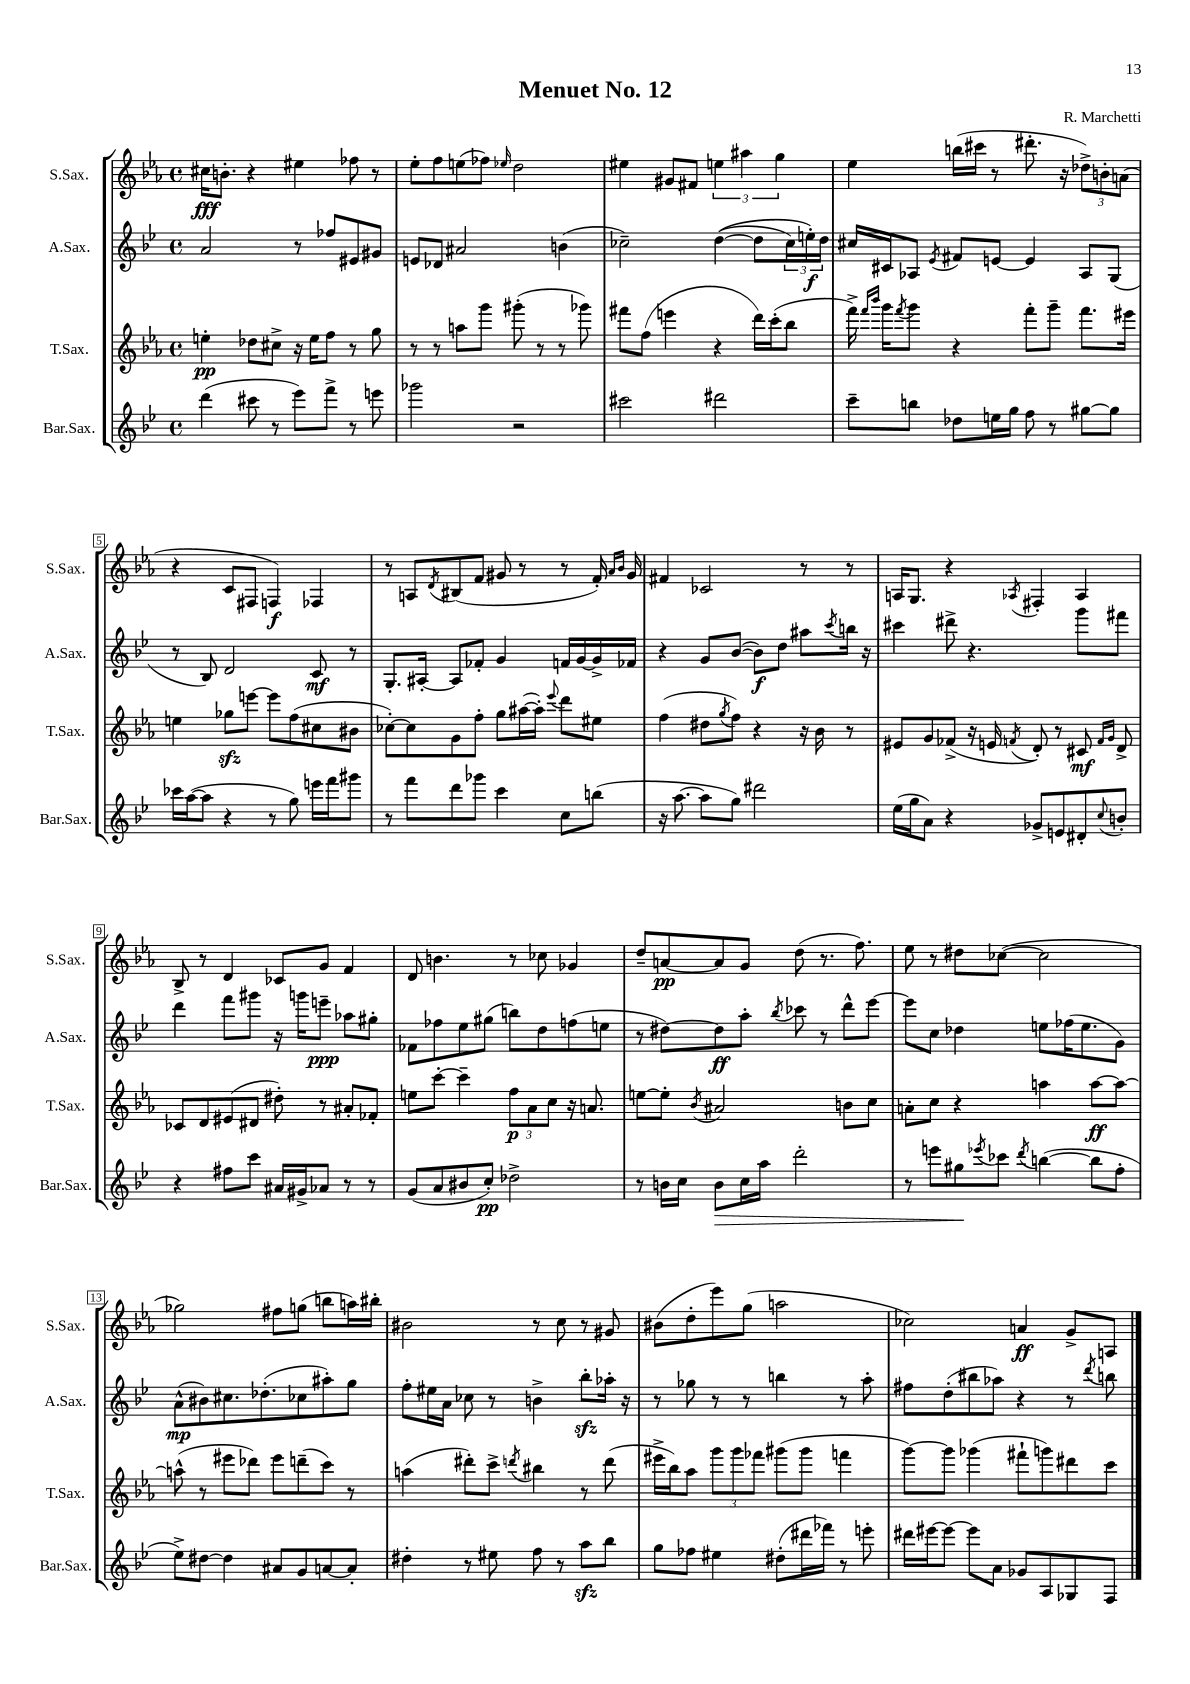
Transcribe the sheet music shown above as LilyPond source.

\header { title = "Menuet No. 12" composer = "R. Marchetti" }
<<
\new StaffGroup <<
\new Staff = "s0" \with { instrumentName = "S.Sax." shortInstrumentName = "S.Sax." } {
    \clef treble \key ees \major \defaultTimeSignature \time 4/4
    cis''16\fff b'8.-. r4 eis''4 fes''8 r8 |
    ees''8-. f''8 e''8( fes''8) \grace { ees''16 } d''2 |
    eis''4 gis'8 fis'8 \tuplet 3/2 { e''4 ais''4 g''4 } |
    ees''4 b''16( cis'''16 r8 dis'''8.-. r16 \tuplet 3/2 { des''8->) b'8-. a'8( } |
    r4 c'8 fis8 f4\f) fes4 |
    r8 a8 \acciaccatura { d'8 } bis8( f'8 gis'8 r8 r8 f'16-.) \grace { aes'16 bes'16 } gis'16 |
    fis'4 ces'2 r8 r8 |
    a16 g8. r4 \acciaccatura { aes8 } fis4-. aes4 |
    bes8-> r8 d'4 ces'8 g'8 f'4 |
    d'8 b'4. r8 ces''8 ges'4 |
    d''8-- a'8~\pp a'8 g'8 d''8( r8. f''8.) |
    ees''8 r8 dis''8 ces''8~( ces''2 |
    ges''2) fis''8 g''8( b''8 a''16) bis''16-. |
    bis'2 r8 c''8 r8 gis'8 |
    bis'8( d''8-. ees'''8) g''8( a''2 |
    ces''2) a'4\ff g'8-> a8 \bar "|." |
}
\new Staff = "s1" \with { instrumentName = "A.Sax." shortInstrumentName = "A.Sax." } {
    \clef treble \key bes \major \defaultTimeSignature \time 4/4
    a'2 r8 fes''8 eis'8 gis'8 |
    e'8 des'8 ais'2 b'4( |
    ces''2--) d''4~(\( d''8 \tuplet 3/2 { ces''16) e''16-.\f\) d''16 } |
    cis''16 cis'16 aes8 \acciaccatura { ees'8 } fis'8 e'8~ e'4 aes8 g8( |
    r8 bes8) d'2 c'8\mf r8 |
    g8.-. ais16~-. ais8 fes'8-. g'4 f'16 g'16~ g'16-> fes'16 |
    r4 g'8 bes'8~( bes'8\f) d''8 ais''8 \acciaccatura { c'''8 } b''16 r16 |
    cis'''4 dis'''8-> r4. g'''8 fis'''8 |
    d'''4 f'''8 gis'''8 r16 g'''16 e'''8--\ppp aes''8 gis''8-. |
    fes'8 fes''8 ees''8 gis''8( b''8) d''8 f''8( e''8 |
    r8 dis''8~) dis''8\ff a''8-. \acciaccatura { bes''8 } ces'''8 r8 d'''8-^ ees'''8~ |
    ees'''8 c''8 des''4 e''8 fes''16( e''8. g'8) |
    a'8-^\mp( bis'8) cis''8. des''8.-.( ces''8 ais''8-.) g''8 |
    f''8-. eis''16 a'16 ces''8 r8 b'4-> bes''8-.\sfz aes''16-. r16 |
    r8 ges''8 r8 r8 b''4 r8 a''8-. |
    fis''8 d''8-.( bis''8 aes''8) r4 r8 \acciaccatura { d'''8 } b''8 \bar "|." |
}
\new Staff = "s2" \with { instrumentName = "T.Sax." shortInstrumentName = "T.Sax." } {
    \clef treble \key ees \major \defaultTimeSignature \time 4/4
    e''4-.\pp des''8 cis''8-> r16 e''16 f''8 r8 g''8 |
    r8 r8 a''8 g'''8 gis'''8-.( r8 r8 ges'''8) |
    fis'''8 f''8( e'''4 r4 d'''16) c'''16-.( bes''8 |
    f'''16->) \grace { f'''16 bes'''16 } g'''16 \acciaccatura { f'''8 } g'''8 r4 f'''8-. g'''8-- f'''8. eis'''16 |
    e''4 ges''8\sfz e'''8~ e'''8 f''8( cis''8 bis'8 |
    ces''8~-.) ces''8 g'8 f''8-. g''8 ais''16~( ais''16-.) \appoggiatura { ees'''8 } d'''8 eis''8 |
    f''4( dis''8 \acciaccatura { g''8 } f''8) r4 r16 bes'16 r8 |
    eis'8 g'8 fes'8->( r16 e'16 \acciaccatura { f'8 } d'8-.) r8 cis'8\mf \grace { f'16 g'16 } d'8-> |
    ces'8 d'8 eis'8( dis'8 dis''8-.) r8 ais'8-. fes'8-. |
    e''8 c'''8~-. c'''4-- \tuplet 3/2 { f''8\p aes'8 c''8 } r16 a'8. |
    e''8~ e''8-. \acciaccatura { bes'8 } ais'2 b'8 c''8 |
    a'8-. c''8 r4 a''4 a''8~\ff a''8~ |
    a''8-^( r8 eis'''8 des'''8) eis'''8 d'''8--( c'''8) r8 |
    a''4( dis'''8-.) c'''8-> \acciaccatura { d'''8 } bis''4 r8 d'''8( |
    eis'''16-> bes''16) aes''8 \tuplet 3/2 { g'''8 g'''8 fes'''8 } gis'''8( gis'''8 f'''4 |
    g'''8~) g'''8 ges'''4( fis'''8-! g'''8) dis'''8 c'''8 \bar "|." |
}
\new Staff = "s3" \with { instrumentName = "Bar.Sax." shortInstrumentName = "Bar.Sax." } {
    \clef treble \key bes \major \defaultTimeSignature \time 4/4
    d'''4( cis'''8 r8 ees'''8) f'''8-> r8 e'''8 |
    ges'''2 r2 |
    cis'''2 dis'''2 |
    c'''8-- b''8 des''8 e''16 g''16 f''8 r8 gis''8~ gis''8 |
    ces'''16 a''16~( a''8 r4 r8 g''8) e'''16 f'''16 gis'''8 |
    r8 f'''8 d'''8 ges'''8 c'''4 c''8 b''8( |
    r16 a''8.~ a''8 g''8) dis'''2 |
    ees''16( g''16 a'8) r4 ges'8-> e'8 dis'8-. \appoggiatura { c''8 } b'8-. |
    r4 fis''8 c'''8 ais'16 gis'16-> aes'8 r8 r8 |
    g'8( a'8 bis'8 c''8-.\pp) des''2-> |
    r8 b'16 c''16 b'8\> c''16 a''16 d'''2-. |
    r8 e'''8 gis''8\! \acciaccatura { ees'''8 } ces'''8 \acciaccatura { d'''8 } b''4~( b''8 f''8-. |
    ees''8->) dis''8~ dis''4 ais'8 g'8 a'8~ a'8-. |
    dis''4-. r8 eis''8 f''8 r8 a''8\sfz bes''8 |
    g''8 fes''8 eis''4 dis''8-.( dis'''16 fes'''16) r8 e'''8-. |
    dis'''16 eis'''16~ eis'''8~ eis'''8 a'8 ges'8 a8 ges8 f8 \bar "|." |
}
>>
>>
\layout { \context { \Score \override BarNumber.stencil = #(make-stencil-boxer 0.1 0.3 ly:text-interface::print) } }
